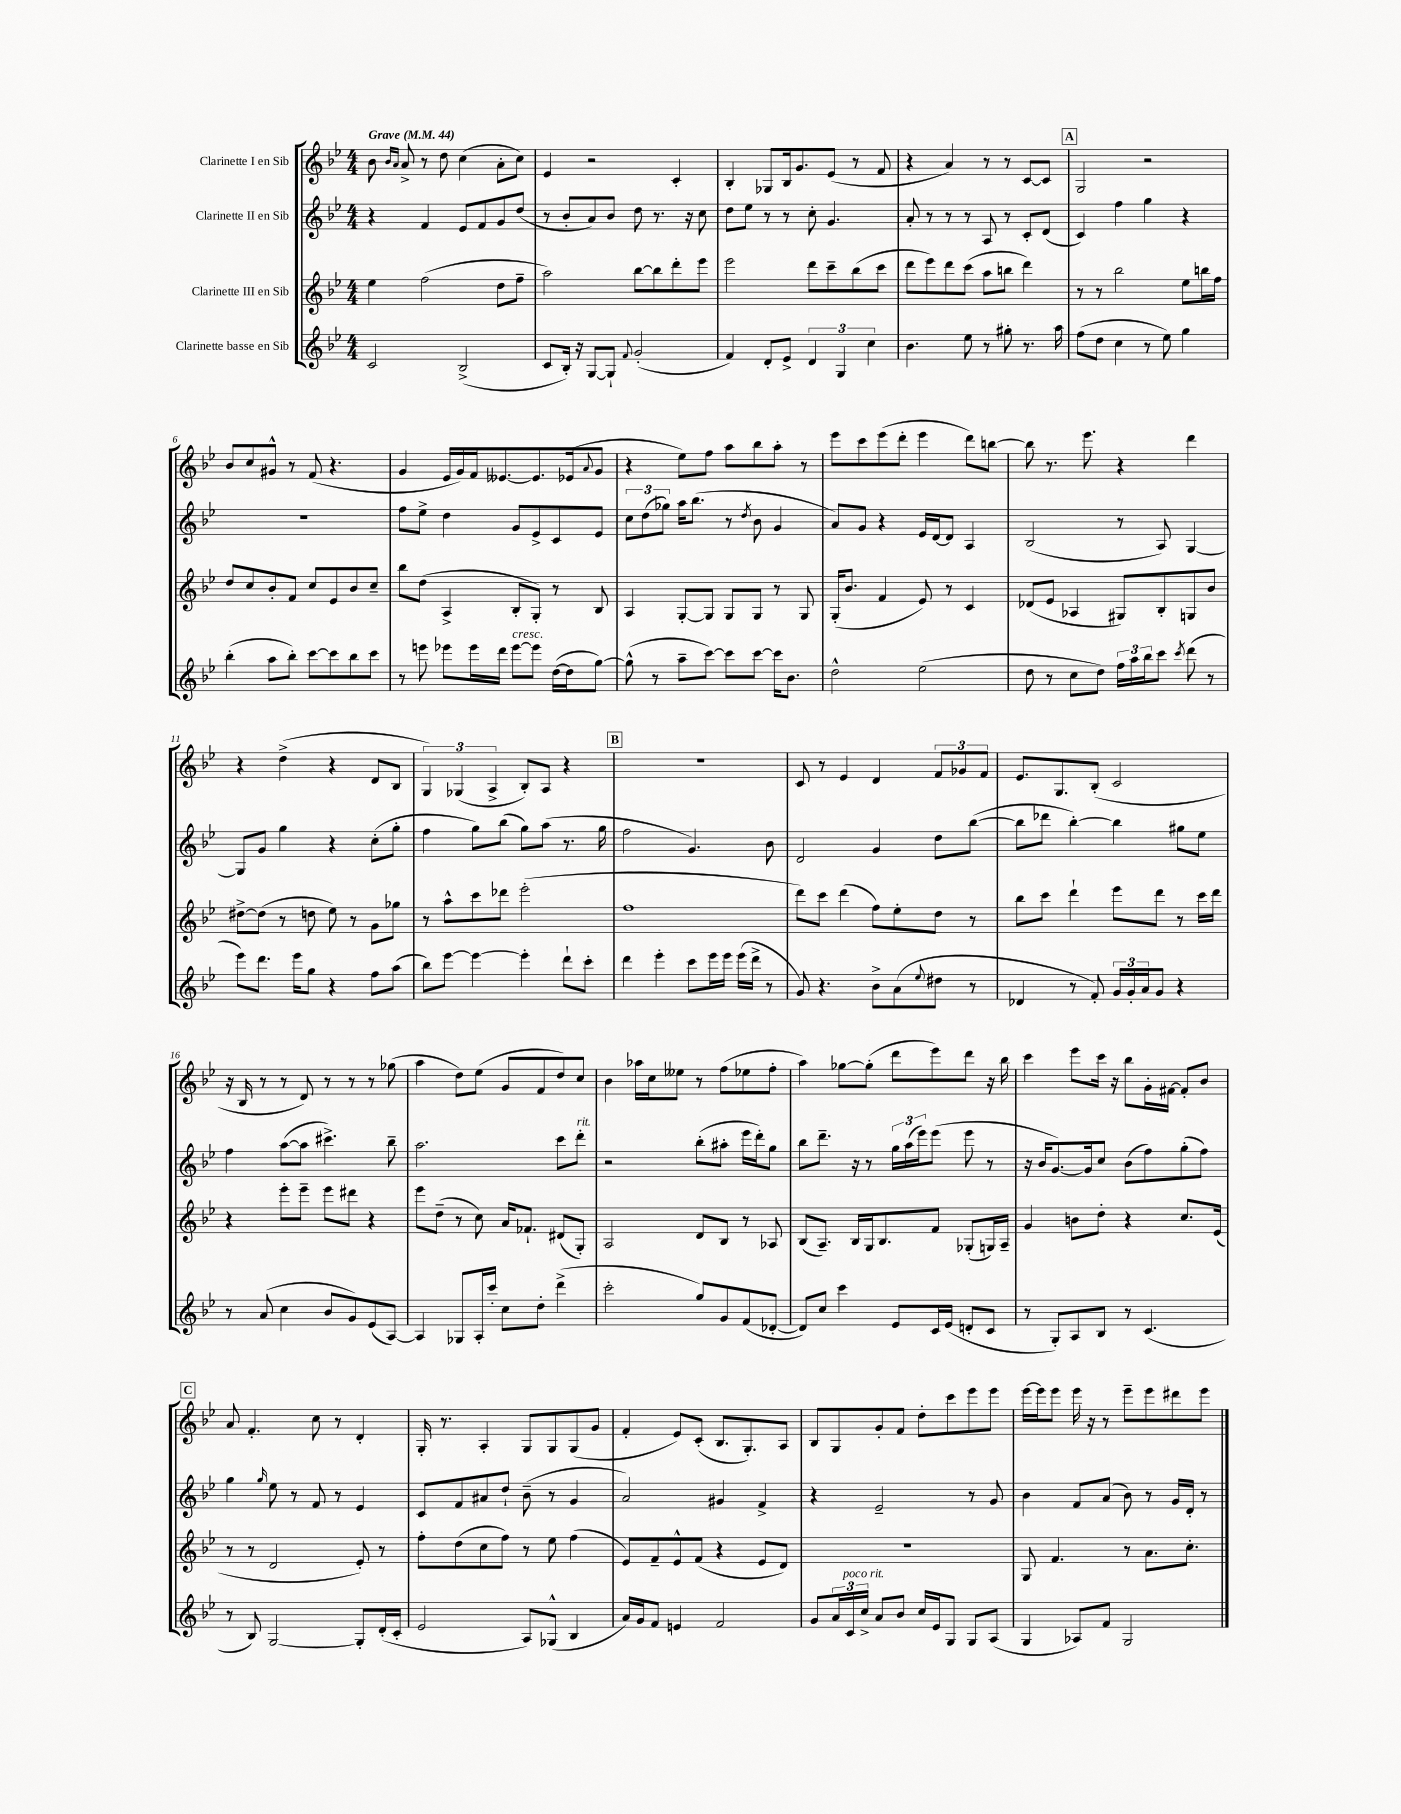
<<
\new StaffGroup <<
\new Staff = "s0" \with { instrumentName = "Clarinette I en Sib" } {
    \clef treble \key bes \major \numericTimeSignature \time 4/4 \tempo "Grave" 4 = 44
    bes'8 \grace { bes'16 a'16 } a'8-> r8 d''8 c''4( a'8-. c''8) |
    ees'4 r2 c'4-. |
    bes4-. ges8 bes16 g'8. ees'8( r8 f'8 |
    r4 a'4) r8 r8 c'8~ c'8 |
    \mark \markup { \box "A" } g2 r2 |
    bes'8 c''8 gis'8-^ r8 f'8( r4. |
    g'4 ees'16 g'16) f'16 eeses'8.~ eeses'8. ees'16( \appoggiatura { a'8 } g'8 |
    r4 ees''8) f''8 a''8 bes''8 a''8-. r8 |
    ees'''8 c'''8 ees'''8( d'''8-. ees'''4 d'''8) b''8~ |
    b''8 r8. ees'''8. r4 d'''4 |
    r4 d''4->( r4 d'8 bes8 |
    \tuplet 3/2 { g4) ges4( a4-> } bes8-.) a8 r4 |
    \mark \markup { \box "B" } R1 |
    c'8 r8 ees'4 d'4 \tuplet 3/2 { f'8 ges'8 f'8 } |
    ees'8. g8. bes8-.( c'2 |
    r16 bes16 r8 r8 d'8) r8 r8 r8 ges''8( |
    a''4 d''8) ees''8( g'8 f'8 d''8) c''8 |
    bes'4 aes''16 c''16 eeses''8 r8 f''8( ees''8 f''8-. |
    a''4) ges''8~ ges''8-.( d'''8 ees'''8) d'''8 r16 bes''16 |
    c'''4 ees'''8 c'''16 r16 bes''8 g'16-. fis'16~ fis'8-. bes'8 |
    \mark \markup { \box "C" } a'8 f'4.-. c''8 r8 d'4-. |
    g16-. r8. a4-. g8 g8 g8( g'8 |
    f'4-. ees'8) c'8-.( bes8. g8.-.) a8 |
    bes8 g8 g'8-. f'8 d''8-. c'''8 ees'''8 ees'''8 |
    ees'''16~ ees'''16 ees'''8 ees'''16 r16 r8 ees'''8-- ees'''8 dis'''8 ees'''8 \bar "|." |
}
\new Staff = "s1" \with { instrumentName = "Clarinette II en Sib" } {
    \clef treble \key bes \major \numericTimeSignature \time 4/4
    r4 f'4 ees'8 f'8 g'8 d''8( |
    r8 bes'8-. a'8) bes'8 d''8 r8. r16 c''8 |
    d''8 ees''8 r8 r8 c''8-. g'4. |
    a'8-. r8 r8 r8 a8 r8 c'8-. d'8( |
    \mark \markup { \box "A" } c'4) f''4 g''4 r4 |
    r1 |
    f''8 ees''8-> d''4 g'8 ees'8-> c'8 ees'8 |
    \tuplet 3/2 { c''8 d''8( ges''8) } a''16 bes''8.( r8 \acciaccatura { d''8 } bes'8 g'4 |
    a'8) g'8 r4 ees'16 d'16~ d'8 a4 |
    bes2( r8 a8) g4~ |
    g8 g'8 g''4 r4 c''8-.( g''8-. |
    f''4 g''8) bes''8( g''8) a''8( r8. g''16 |
    \mark \markup { \box "B" } f''2 g'4.) bes'8 |
    d'2 g'4 d''8 bes''8~( |
    bes''8 des'''8 bes''4~-.) bes''4 gis''8 ees''8 |
    f''4 a''8~( a''8 cis'''4.->) bes''8-- |
    a''2. c'''8 d'''8-.^\markup { \italic "rit." } |
    r2 bes''8-.( ais''8-. ees'''16 d'''16-.) g''8 |
    bes''8 d'''8.-- r16 r8 \tuplet 3/2 { g''16 a''16( ees'''16) } ees'''8( ees'''8 r8 |
    r16 bes'16 g'8.~) g'16 c''8 bes'8( f''8) g''8-.( f''8) |
    \mark \markup { \box "C" } g''4 \grace { g''16 } ees''8 r8 f'8 r8 ees'4 |
    c'8 f'8 ais'8 d''8-! bes'8--( r8 g'4 |
    a'2) gis'4 f'4-> |
    r4 ees'2-- r8 g'8 |
    bes'4 f'8 a'8( bes'8) r8 g'16 d'16-. r8 \bar "|." |
}
\new Staff = "s2" \with { instrumentName = "Clarinette III en Sib" } {
    \clef treble \key bes \major \numericTimeSignature \time 4/4
    ees''4 f''2( d''8 f''8-- |
    a''2) bes''8~ bes''8 d'''8-. ees'''8 |
    ees'''2 d'''8 c'''8-- bes''8( c'''8 |
    d'''8 ees'''8) d'''8 c'''8( a''8 b''8 d'''4) |
    \mark \markup { \box "A" } r8 r8 bes''2 ees''8 b''16 f''16 |
    d''8 c''8 bes'8-. f'8 c''8 ees'8 bes'8 c''8-- |
    bes''8 d''8( a4-> bes8-. g8-.) r8 bes8 |
    a4 g8~-. g8 g8 g8 r8 g8 |
    g16-.( bes'8. f'4 ees'8) r8 c'4 |
    des'8( ees'8 aes4 gis8) bes8-. g8 bes'8 |
    dis''8~-> dis''8( r8 d''8 ees''8) r8 g'8 ges''8 |
    r8 a''8-^ c'''8 des'''8 ees'''2-.( |
    \mark \markup { \box "B" } f''1 |
    d'''8) c'''8 d'''4( f''8) ees''8-. d''8 r8 |
    bes''8 c'''8 d'''4-! ees'''8 d'''8 r8 c'''16 d'''16 |
    r4 ees'''8-. ees'''8-- ees'''8 dis'''8 r4 |
    ees'''8 d''8--( r8 c''8) a'16 fes'8.-! dis'8( g8-.) |
    a2 d'8 bes8 r8 aes8 |
    bes8( a8.--) bes16 g16 bes8. f'8 ges8-.( g16) a16-- |
    g'4 b'8 d''8-. r4 c''8. ees'16( |
    \mark \markup { \box "C" } r8 r8 d'2 ees'8-.) r8 |
    f''8-. d''8( c''8 f''8) r8 ees''8 f''4( |
    ees'8) f'8-- ees'8-^ f'8( r4 ees'8 d'8) |
    R1 |
    g8 f'4. r8 a'8. c''8.-. \bar "|." |
}
\new Staff = "s3" \with { instrumentName = "Clarinette basse en Sib" } {
    \clef treble \key bes \major \numericTimeSignature \time 4/4
    c'2 bes2->( |
    c'8 bes16-.) r16 g8~ g8-! \appoggiatura { f'8 } g'2-.( |
    f'4) d'8-. ees'8-> \tuplet 3/2 { d'4 g4 c''4 } |
    bes'4. ees''8 r8 gis''8-. r8. a''16 |
    \mark \markup { \box "A" } f''8( d''8 c''4 r8 ees''8) g''4 |
    bes''4-.( a''8 bes''8-.) c'''8~ c'''8 bes''8 c'''8 |
    r8 e'''8 ees'''8 ees'''16 d'''16 ees'''8~^\markup { \italic "cresc." } ees'''8 d''16~( d''16 g''8~) |
    g''8-^( r8 a''8-- c'''8~) c'''8 c'''8~ c'''16 bes'8. |
    d''2-^ ees''2( |
    d''8 r8 c''8 d''8) \tuplet 3/2 { f''16 a''16 bes''16 } c'''8 \acciaccatura { c'''8 } d'''8( r8 |
    ees'''8) d'''8. ees'''16 g''8 r4 f''8 a''8( |
    bes''8) ees'''8~ ees'''4~ ees'''4-. d'''8-! c'''8-. |
    \mark \markup { \box "B" } d'''4 ees'''4-. c'''8 ees'''16 ees'''16 ees'''16( d'''16-> r8 |
    g'8) r4. bes'8-> a'8( \appoggiatura { ees''8 } dis''8 r8 |
    des'4 r8 f'8-.) \tuplet 3/2 { g'16 g'16-. a'16 } g'8 r4 |
    r8 a'8( c''4 bes'8 g'8) ees'8( a8~) |
    a4 ges8 a16-. c'''16-. c''8 d''8-. d'''4->( |
    c'''2-. g''8) g'8 f'8( des'8~-. |
    des'8) c''8 c'''4 ees'8 c'16 ees'16( d'8-. c'8 |
    r8 g8-.) a8 bes8 r8 c'4.( |
    \mark \markup { \box "C" } r8 bes8) g2~ g8-. d'16-.( c'16-. |
    ees'2 a8) ges8-^( bes4 |
    a'16) g'16 f'8 e'4 f'2 |
    g'8 \tuplet 3/2 { a'16 c'16^\markup { \italic "poco rit." } c''16-> } a'8 bes'8 c''16 ees'16 g8 g8 a8( |
    g4 aes8) f'8 g2 \bar "|." |
}
>>
>>
